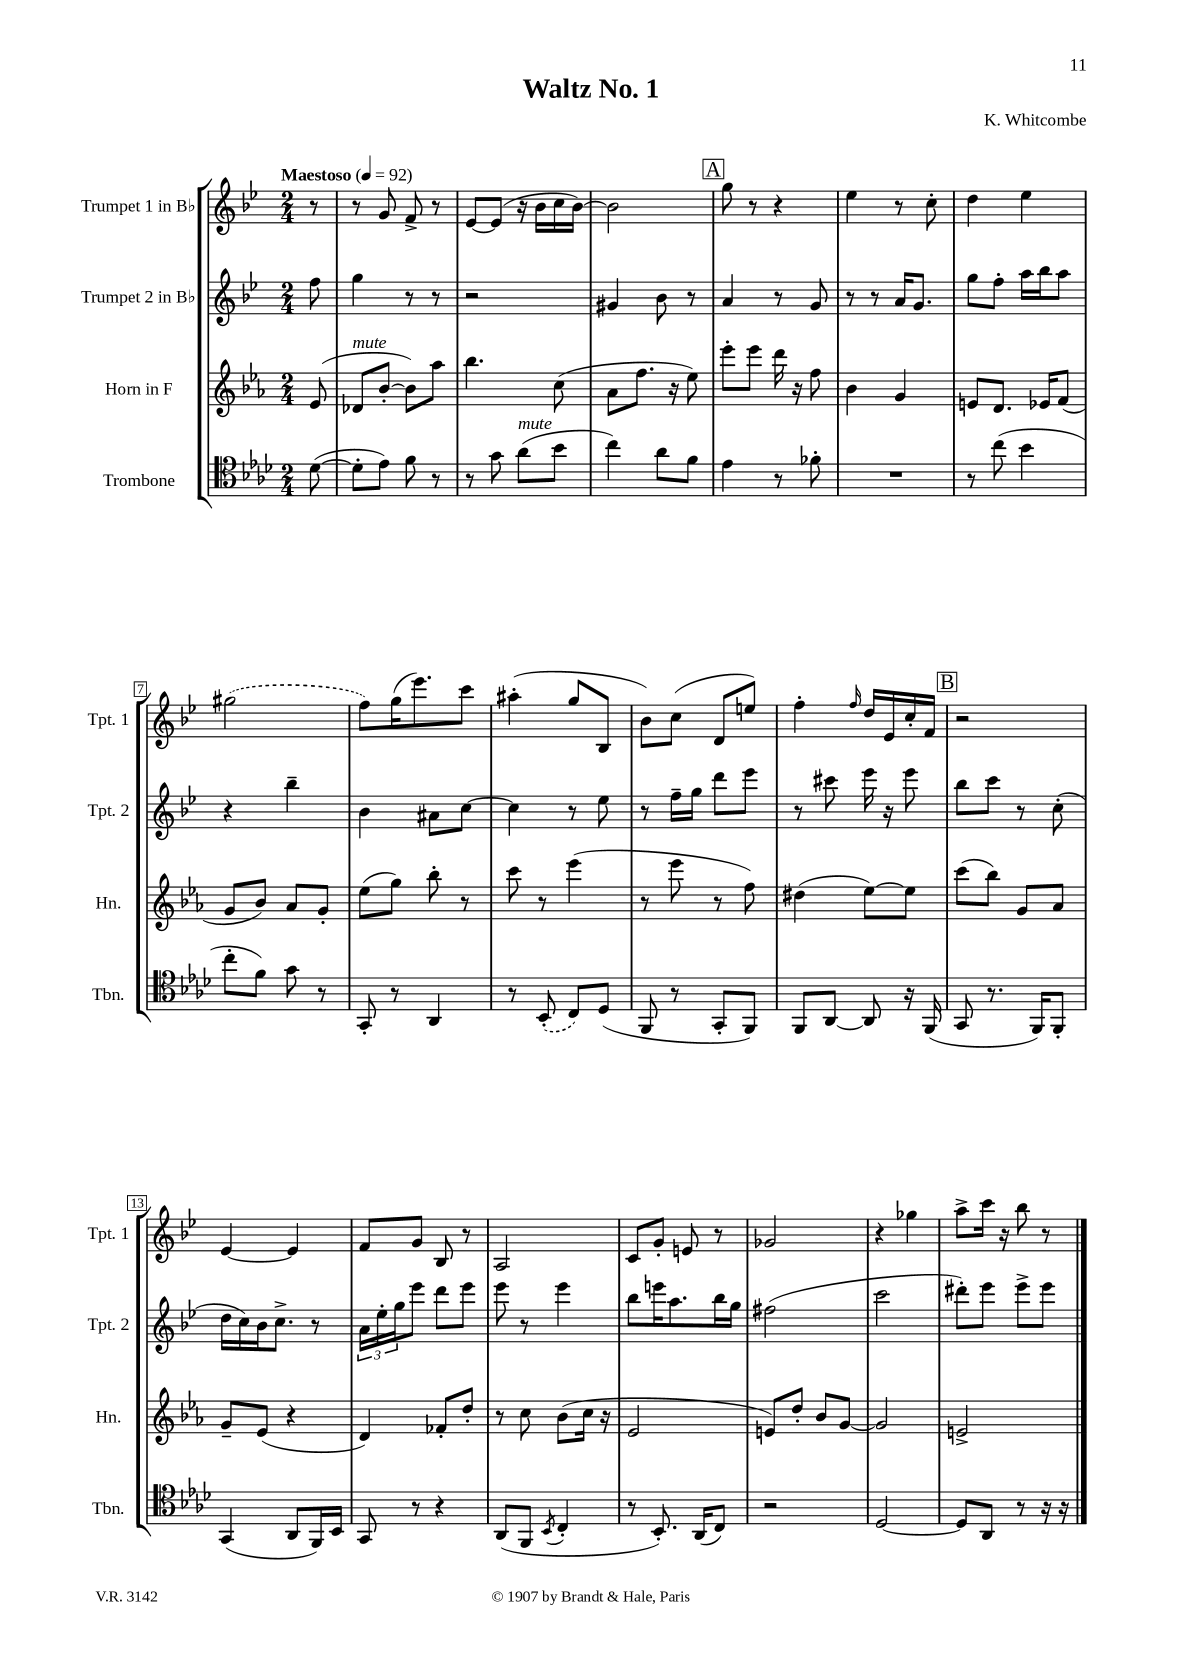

**kern	**kern	**kern	**kern
*staff4	*staff3	*staff2	*staff1
*clefC4	*clefG2	*clefG2	*clefG2
*k[b-e-a-d-]	*k[b-e-a-]	*k[b-e-]	*k[b-e-]
*M2/4	*M2/4	*M2/4	*M2/4
*MM92	*MM92	*MM92	*MM92
([8d-\	(8e-/	8ff\	8r
=	=	=	=
8d-'\]L	8d-/L	4gg\	8r
8e-\J)	[8b-'/J	.	8g/
8f\	8b-\]L)	8r	8f^/
8r	8aa-\J	8r	8r
=	=	=	=
8r	4.bb-\	2r	[8e-/L
8g\	.	.	(8e-/]J
(8a-\L	.	.	16r
.	.	.	16b-\LL
8b-\J	(8cc\	.	16cc\
.	.	.	[16b-\JJ)
=	=	=	=
4cc\)	8a-\L	4g#/	2b-\]
.	8.ff\J	.	.
8a-\L	.	8b-\	.
.	16r	.	.
8f\J	8ee-\)	8r	.
=	=	=	=
4e-\	8eee-'\L	4a/	8gg\
.	8eee-\J	.	8r
8r	16ddd\	8r	4r
.	16r	.	.
8f-'\	8ff\	8g/	.
=	=	=	=
2r	4b-\	8r	4ee-\
.	.	8r	.
.	4g/	16a/LK	8r
.	.	8.g/J	.
.	.	.	8cc'\
=	=	=	=
8r	8e/L	8gg\L	4dd\
(8cc\	8.d/J	8ff'\J	.
4b-\	.	16aa\LL	4ee-\
.	16e-/LK	16bb-\J	.
.	(8f/J	8aa\J	.
=	=	=	=
8cc'\L	8g/L	4r	(2gg#\
8f\J)	8b-/J)	.	.
8g\	8a-/L	4bb-~\	.
8r	8g'/J	.	.
=	=	=	=
8GG'/	(8ee-\L	4b-\	8ff\L)
8r	8gg\J)	.	(16gg\K
.	.	.	8.eee-\)
4AA-/	8bb-'\	8a#\L	.
.	8r	[8cc\J	8ccc\J
=	=	=	=
8r	8ccc\	4cc\]	(4aa#'\
(8BB-'/	8r	.	.
8C/L)	(4eee-\	8r	8gg/L
(8D-/J	.	8ee-\	8B-/J
=	=	=	=
8FF/	8r	8r	8b-\L)
8r	8eee-\	16ff~\LL	(8cc\J
.	.	16gg\JJ	.
8GG'/L	8r	8ddd\L	8d/L
8FF/J)	8ff\)	8eee-\J	8ee/J)
=	=	=	=
8FF/L	(4dd#\	8r	4ff'\
[8AA-/J	.	8ccc#\	.
.	.	.	16qqff/
8AA-/]	[8ee-\L)	16eee-\	16dd/LL
.	.	16r	16e-/
16r	8ee-\]J	8eee-\	16cc'/
(16FF/	.	.	16f/JJ
=	=	=	=
8GG/	(8ccc\L	8bb-\L	2r
8.r	8bb-\J)	8ccc\J	.
.	8g/L	8r	.
16FF/LK)	.	.	.
8FF'/J	8a-/J	(8cc'\	.
=	=	=	=
(4GG/	8g~/L	16dd\LL	[4e-/
.	.	16cc\)	.
.	(8e-/J	16b-\J	.
.	.	8.cc^\J	.
8AA-/L	4r	.	4e-/]
16FF/L)	.	8r	.
16BB-/JJ	.	.	.
=	=	=	=
8GG/	4d/)	24a\LL	8f/L
.	.	24ee-'\	.
.	.	24gg\J	.
8r	.	8eee-\J	8g/J
4r	8f-'/L	8ddd\L	8B-/
.	8dd'/J	8eee-\J	8r
=	=	=	=
(8AA-/L	8r	8eee-\	2A/
8FF/J	8cc\	8r	.
8qBB-/	.	.	.
4C'/	(8b-\L	4eee-\	.
.	16cc\Jk	.	.
.	16r	.	.
=	=	=	=
8r	2e-/	8bb-\L	8c/L
8.BB-'/)	.	16eee\K	8g'/J
.	.	8.aa\	.
.	.	.	8e/
(16AA-/LK	.	.	.
8C/J)	.	16bb-\L	8r
.	.	16gg\JJ	.
=	=	=	=
2r	8e/L)	(2ff#\	2g-/
.	8dd'/J	.	.
.	8b-/L	.	.
.	[8g/J	.	.
=	=	=	=
[2D-/	2g/]	2ccc\	4r
.	.	.	4gg-\
=	=	=	=
8D-/]L	2e^/	8ddd#'\L)	8aa^\L
8AA-/J	.	8eee-\J	16ccc\Jk
.	.	.	16r
8r	.	8eee-^\L	8bb-\
16r	.	8eee-\J	8r
16r	.	.	.
==	==	==	==
*-	*-	*-	*-
